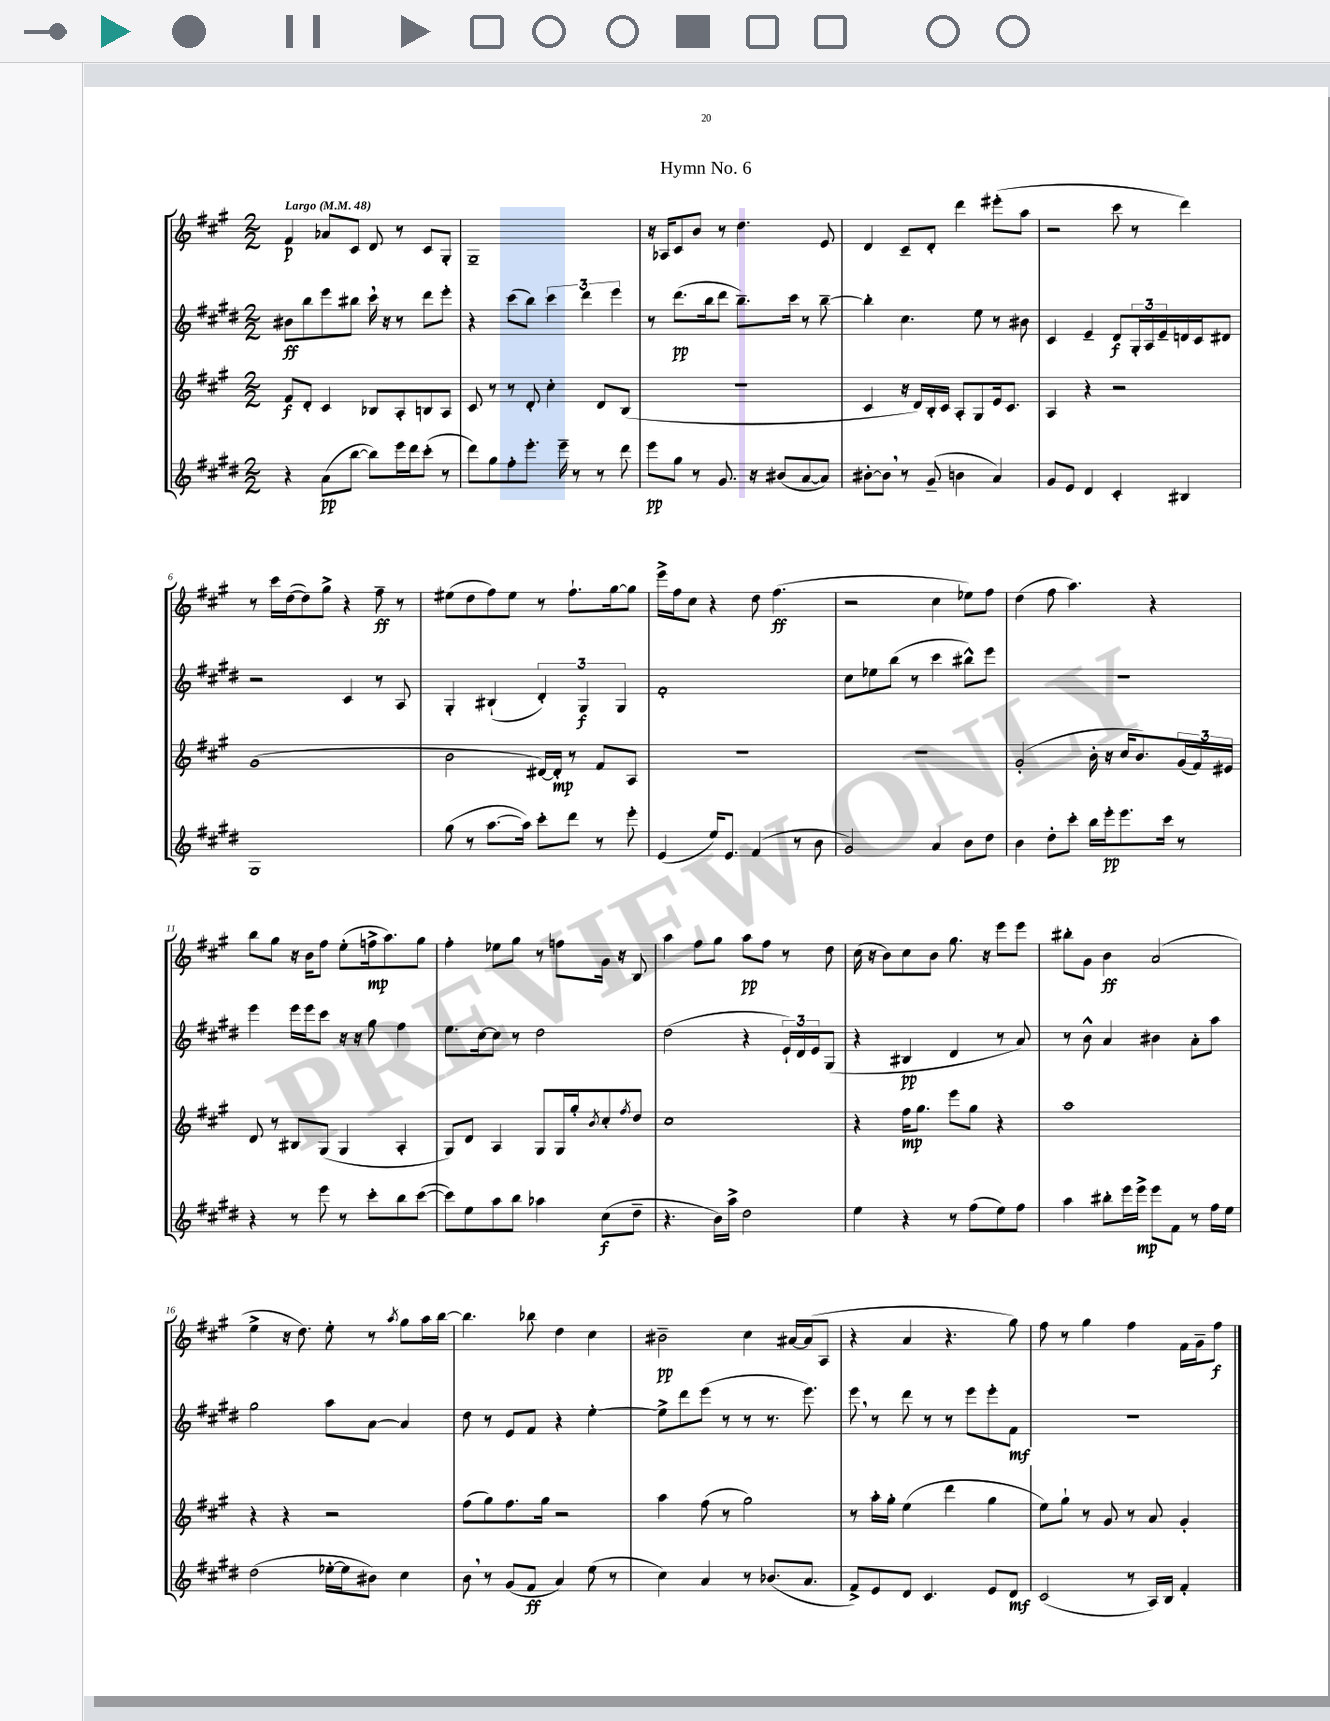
\header { title = "Hymn No. 6" }
<<
\new StaffGroup <<
\new Staff = "s0" {
    \clef treble \key a \major \numericTimeSignature \time 2/2 \tempo "Largo" 4 = 48
    fis'4\p aes'8 cis'8 d'8 r8 cis'8 gis8-. |
    gis1-- |
    r16 aes16 cis'8 b'8 r8 d''4. e'8 |
    d'4 cis'8-- d'8-. d'''4 eis'''8-.( a''8 |
    r2 cis'''8 r8 d'''4) |
    r8 cis'''16 d''16~( d''8) gis''8-> r4 fis''8--\ff r8 |
    eis''8( d''8 fis''8) eis''8 r8 fis''8.-! gis''16~ gis''8 |
    e'''16-> fis''16 cis''8 r4 d''8 fis''4.\ff( |
    r2 cis''4 ees''8) fis''8 |
    d''4( fis''8 a''4.) r4 |
    b''8 gis''8 r16 b'16 fis''8 e''8-.( f''16->\mp a''8.) gis''8 |
    fis''4-. ees''8 gis''8 r8 f''8 gis'16 r16 b8 |
    a''4 fis''8 gis''8 a''8\pp fis''8 r8 d''8 |
    cis''16( r16 b'8) cis''8 b'8 gis''8. r16 e'''8 e'''8 |
    bis''8-. gis'8 b'4\ff a'2( |
    e''4-> r16 d''8.) e''8-. r8 \acciaccatura { a''8 } gis''8 a''16 b''16~ |
    b''4. bes''8 d''4 cis''4 |
    bis'2--\pp cis''4 ais'16~ ais'16( a8 |
    r4 a'4 r4. gis''8) |
    fis''8 r8 gis''4 fis''4 fis'16 gis'16-- fis''8\f \bar "|." |
}
\new Staff = "s1" {
    \clef treble \key e \major \numericTimeSignature \time 2/2
    bis'8\ff b''8 e'''8 bis''8 cis'''16 \breathe r16 r8 dis'''8 e'''8-. |
    r4 cis'''8( b''8) \tuplet 3/2 { cis'''4 dis'''4 e'''4 } |
    r8 dis'''8.\pp( b''16 dis'''8 b''8.--) cis'''16 r8 b''8~-- |
    b''4-. cis''4. e''8 r8 bis'8 |
    cis'4 e'4-- dis'8\f \tuplet 3/2 { gis16-. a16 e'16-- } d'16 cis'16 dis'8 |
    r2 cis'4 r8 a8 |
    gis4-. bis4-!( \tuplet 3/2 { dis'4-.) gis4\f gis4 } |
    fis'1-. |
    cis''8 ees''8 b''8( r8 cis'''4 bis''8-^) e'''8 |
    R1 |
    e'''4 e'''16 e'''16 cis'''8 r16 r16 gis''8 fis''4 |
    e''8. cis''16~ cis''8 r8 dis''2 |
    dis''2( r4 \tuplet 3/2 { e'16-!) dis'16 e'16 } gis8( |
    r4 bis4\pp dis'4 r8 a'8) |
    r8 b'8-^ a'4 bis'4 a'8-. a''8 |
    gis''2 a''8 a'8~ a'4 |
    dis''8 r8 e'8 fis'8 r4 e''4~-. |
    e''8-> dis'''8 e'''8( r8 r8 r8. e'''8.) |
    e'''8 \breathe r8 dis'''8 r8 r8 e'''8 e'''8-. fis'8\mf |
    r1 \bar "|." |
}
\new Staff = "s2" {
    \clef treble \key a \major \numericTimeSignature \time 2/2
    fis'8\f d'8-. cis'4 bes8 a8-. b8 a8 |
    cis'8 r8 r8 d'8-. cis''4-. d'8 b8( |
    r1 |
    cis'4 r16 d'16) b16-. cis'16 a8-. gis8 e'16 cis'8. |
    a4 r4 r2 |
    gis'1( |
    b'2 dis'16~) dis'16-.\mp r8 fis'8 a8 |
    R1 |
    R1 |
    gis'2-.( b'16-. r16 cis''16 b'8.) \tuplet 3/2 { gis'16( fis'16) eis'16 } |
    d'8 r8 bis8 gis8( gis4 a4-. |
    gis8) d'8 a4 gis8 gis16 gis''16-. \acciaccatura { b'8 } cis''8-. \acciaccatura { fis''8 } d''8 |
    cis''1 |
    r4 fis''16\mp gis''8. e'''8 gis''8 r4 |
    a''1 |
    r4 r4 r2 |
    fis''8( gis''8) fis''8. gis''16 r2 |
    a''4 fis''8( r8 gis''2) |
    r8 a''16-. gis''16-. e''4( d'''4 gis''4 |
    e''8) gis''8-! r8 gis'8 r8 a'8 gis'4-. \bar "|." |
}
\new Staff = "s3" {
    \clef treble \key e \major \numericTimeSignature \time 2/2
    r4 a'8\pp( b''8~ b''8) e'''16 dis'''16 cis'''8-.( r8 |
    dis'''8) gis''8 fis''8-. e'''8.-. e'''16-- r8 r8 dis'''8 |
    e'''8\pp gis''8 r8 gis'8. r16 bis'8( a'8~ a'8) |
    bis'8~-. bis'8 \breathe r8 gis'8--( b'4 a'4) |
    gis'8 e'8 dis'4 cis'4-. bis4 |
    gis1 |
    gis''8( r8 a''8.~ a''16) cis'''8-. dis'''8 r8 e'''8-. |
    e'4( e''16) e'8. fis'4( r8 b'8 |
    gis'2) a'4 b'8 dis''8 |
    b'4 dis''8-. cis'''8-. b''16 e'''16-.\pp e'''8. cis'''16 r8 |
    r4 r8 e'''8 r8 cis'''8-. b''8 cis'''8~( |
    cis'''8) e''8 a''8 b''8 aes''4 cis''8\f( dis''8-- |
    r4. b'16) a''16-> dis''2 |
    e''4 r4 r8 fis''8( e''8) fis''8 |
    a''4 bis''8-. e'''16 e'''16->\mp e'''8 fis'8 r8 fis''16 e''16 |
    dis''2( ees''16~-. ees''16 bis'8) cis''4 |
    b'8 \breathe r8 gis'8( fis'8\ff a'4) e''8( r8 |
    cis''4) a'4 r8 bes'8.( a'8. |
    fis'8->) e'8 dis'8 cis'4. e'8 dis'8\mf |
    cis'2( r8 a16) b16 fis'4-. \bar "|." |
}
>>
>>
